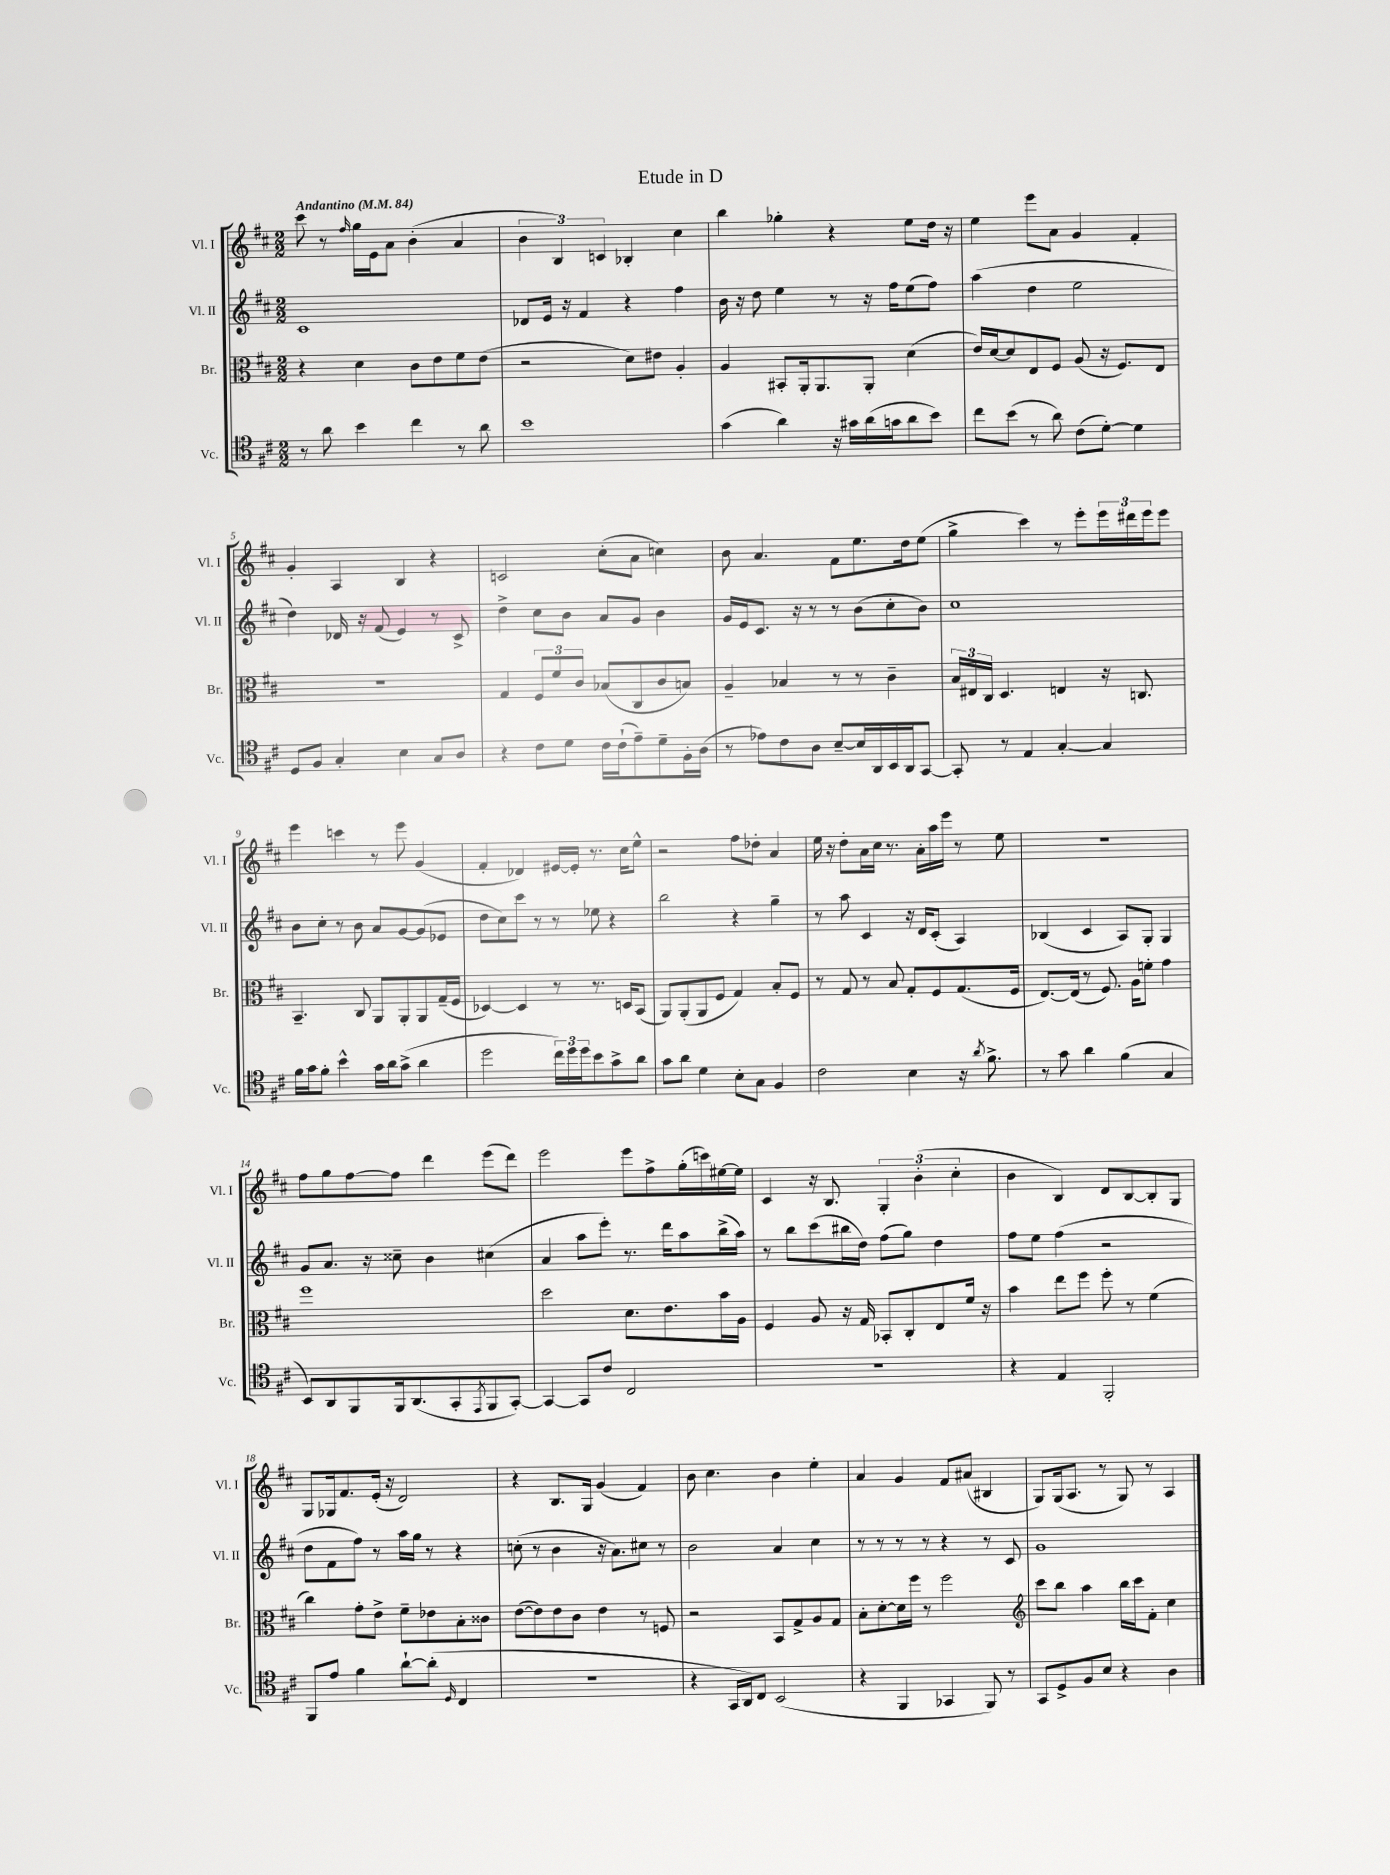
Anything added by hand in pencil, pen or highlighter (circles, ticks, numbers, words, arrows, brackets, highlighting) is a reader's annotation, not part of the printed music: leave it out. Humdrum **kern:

**kern	**kern	**kern	**kern
*staff4	*staff3	*staff2	*staff1
*clefC4	*clefC3	*clefG2	*clefG2
*k[f#c#]	*k[f#c#]	*k[f#c#]	*k[f#c#]
*M2/2	*M2/2	*M2/2	*M2/2
*MM84	*MM84	*MM84	*MM84
8r	4r	1c#	8ccc#
8a	.	.	8r
.	.	.	16qqff#
4b	4d	.	16gg
.	.	.	16e
.	.	.	8a
4cc#	8c#	.	(4b'
.	8e	.	.
8r	8f#	.	4a
8a	(8e	.	.
=	=	=	=
1b	2r	8d-	6b
.	.	16e	.
.	.	.	6B)
.	.	16r	.
.	.	4f#	.
.	.	.	6c
.	8d)	4r	4B-'
.	8e#	.	.
.	4A'	4ff#	4cc#
=	=	=	=
(4g	4A	16b	4bb
.	.	16r	.
.	.	8dd	.
4a)	8BB#'	4ee	4gg-'
.	16AA'	.	.
.	8.AA	.	.
16r	.	8r	4r
16g#	.	.	.
(16a	8AA'	16r	.
16g	.	16ff#	.
8a	(4d	(8ee	8ee
8b)	.	8ff#)	16dd
.	.	.	16r
=	=	=	=
8cc#	16e)	(4aa	4ee
.	[16d	.	.
(8b	8d]	.	.
8r	8E	4dd	8eee
8a)	8F#	.	8a
(8c#	(8A	2ee	4g
[8d')	16r	.	.
.	8.F#)	.	.
4d]	.	.	4f#'
.	8E	.	.
=	=	=	=
8D	1r	4dd)	4g'
8F#	.	.	.
4G'	.	16d-	4A
.	.	16r	.
.	.	(8f#	.
4B	.	4e)	4B
8G	.	8r	4r
8A	.	8c#^	.
=	=	=	=
4r	4G	4dd^	2c
8c#	12F#	8cc#	.
.	12f#	.	.
8d	.	8b	.
.	12c#	.	.
16c#	(8B-	8a	(8cc#'
(16c#`	.	.	.
8e~)	8C#	8g	8a
8d~	8c#	4b	4cc)
16F#'	8B)	.	.
(16A	.	.	.
=	=	=	=
8r	4A~	16g	8b
.	.	16e	.
8e-)	.	8.c#	4.a
8c#	4B-	.	.
.	.	16r	.
8A	.	8r	.
[8B~	8r	8r	8f#
16B]	8r	(8b	8.ee
16AA	.	.	.
16BB	4c#~	8cc#'	.
16AA	.	.	16dd
[8GG	.	8b)	(8ee
=	=	=	=
8GG']	24B	1cc#	4gg^
.	24E#	.	.
.	24C#	.	.
8r	4.D	.	.
4E	.	.	4ccc#)
[4G'	4E	.	8r
.	.	.	8eee'
4G]	16r	.	24eee
.	.	.	24ddd#
.	8.C	.	.
.	.	.	24eee
.	.	.	8eee
=	=	=	=
16f#	4.BB~	8b	4eee
16g	.	.	.
8f#'	.	8cc#'	.
4b^^	.	8r	4ccc
.	8C#	8b	.
16g	8AA	8a	8r
16a	.	.	.
(8g^	8AA'	[8g	8eee
4a	8AA	(8g]	(4g
.	(16G~	8e-	.
.	16F#	.	.
=	=	=	=
2dd	[4D-)	8dd	4f#'
.	.	8cc#)	.
.	4D-]	8ccc#	4d-)
.	.	8r	.
24cc#)	8r	8r	[16e#
24dd	.	.	.
.	.	.	16e#']
24dd	.	.	.
8b	8.r	8ee-	8.r
8g^	.	4r	.
.	16D	.	16cc#
8a	(8BB	.	8ee^^
=	=	=	=
8g	8AA)	2bb	2r
8a	(8AA'	.	.
4d	8AA	.	.
.	8F#	.	.
8B'	4G)	4r	8ff#
8G	.	.	8dd-'
4F#	8B'	4gg~	4a
.	8F#	.	.
=	=	=	=
2c#	8r	8r	16ee
.	.	.	16r
.	8G	8aa	8dd'
.	8r	4c#	16a
.	.	.	16cc#
.	8B	.	8.r
4B	8G'	16r	.
.	.	16d	16a'
.	8F#	(8c#'	16aa
.	.	.	16eee
16r	(8.G	4A)	8r
8qa	.	.	.
8.f#^	.	.	.
.	.	.	8ee
.	16F#	.	.
=	=	=	=
8r	[8.E)	(4B-	1r
8g	.	.	.
.	(16E]	.	.
4a	8r	4c#	.
.	8.F#)	.	.
(4f#	.	8A)	.
.	16A	.	.
.	8f'	8G'	.
4G	4g	4G	.
=	=	=	=
8BB)	1ff#	8g	8ff#
8AA	.	8.a	8gg
8FF#	.	.	[8ff#
.	.	16r	.
16FF#	.	8cc##~	8ff#]
(8.AA	.	.	.
.	.	4b	4ddd
8GG'	.	.	.
8qEE	.	.	.
8FF#	.	(4cc#	(8eee
[8GG')	.	.	8ddd)
=	=	=	=
4GG_	2dd	4a	2eee
8GG]	.	8aa	.
8c#	.	8eee')	.
2C#	8.d	8.r	8eee
.	.	.	8ff#^
.	8.e	16ddd	.
.	.	8aa	(16gg'
.	.	.	16ccc)
.	16b	(16bb^	[16ee#
.	16A	16aa)	16ee#]
=	=	=	=
1r	4F#	8r	4c#
.	.	8bb	.
.	8A	(8ccc#	16r
.	.	.	8.B
.	16r	16bb#	.
.	16G	16dd)	.
.	8BB-'	(8ff#	6G'
.	8C#'	8gg)	.
.	.	.	(6b'
.	8E	4dd	.
.	.	.	6cc#'
.	16f#	.	.
.	16r	.	.
=	=	=	=
4r	4b	8ff#	4b
.	.	8ee	.
4E	8ee	(4ff#	4B)
.	8ff#	.	.
2FF#'	8ff#'	2r	8d
.	8r	.	[8B
.	(4f#	.	8B']
.	.	.	8G
=	=	=	=
8FF#	4cc#)	8dd	8G
8e	.	8f#	16G-
.	.	.	8.f#
4f#	8g'	8ff#)	.
.	8e^	8r	(16e'
.	.	.	16r
[8a`	8f#~	16aa	2d)
.	.	16gg	.
(8a']	8e-	8r	.
16qqD	.	.	.
4C#	8B'	4r	.
.	8c##	.	.
=	=	=	=
1r	([8e	(8cc'	4r
.	8e])	8r	.
.	8e	4b	8.B
.	8c#	.	.
.	.	.	16G
.	4e	16r	(4g
.	.	8.a)	.
.	8r	8cc#	4f#)
.	8F	8r	.
=	=	=	=
4r	2r	2b	8b
.	.	.	4.cc#
16GG	.	.	.
16AA)	.	.	.
8C#	.	.	.
(2BB	8BB	4a	4b
.	8G^	.	.
.	8A	4cc#	4ee'
.	8G	.	.
=	=	=	=
4r	8B'	8r	4a
.	[8d'	8r	.
4FF#	16d]	8r	4g
.	16ff#	.	.
.	8r	8r	.
4GG-	2ff#	4r	8f#
.	.	.	(8a#
8FF#)	.	8r	4B#
8r	.	8c#	.
=	=	=	=
*	*clefG2	*	*
8GG	8ccc#	1g	8G)
8D^	8bb	.	(16G
.	.	.	8.A
8F#	4aa	.	.
8B	.	.	8r
4r	16bb	.	8G)
.	16ccc#	.	.
.	8f#'	.	8r
4A	4cc#	.	4A
==	==	==	==
*-	*-	*-	*-
